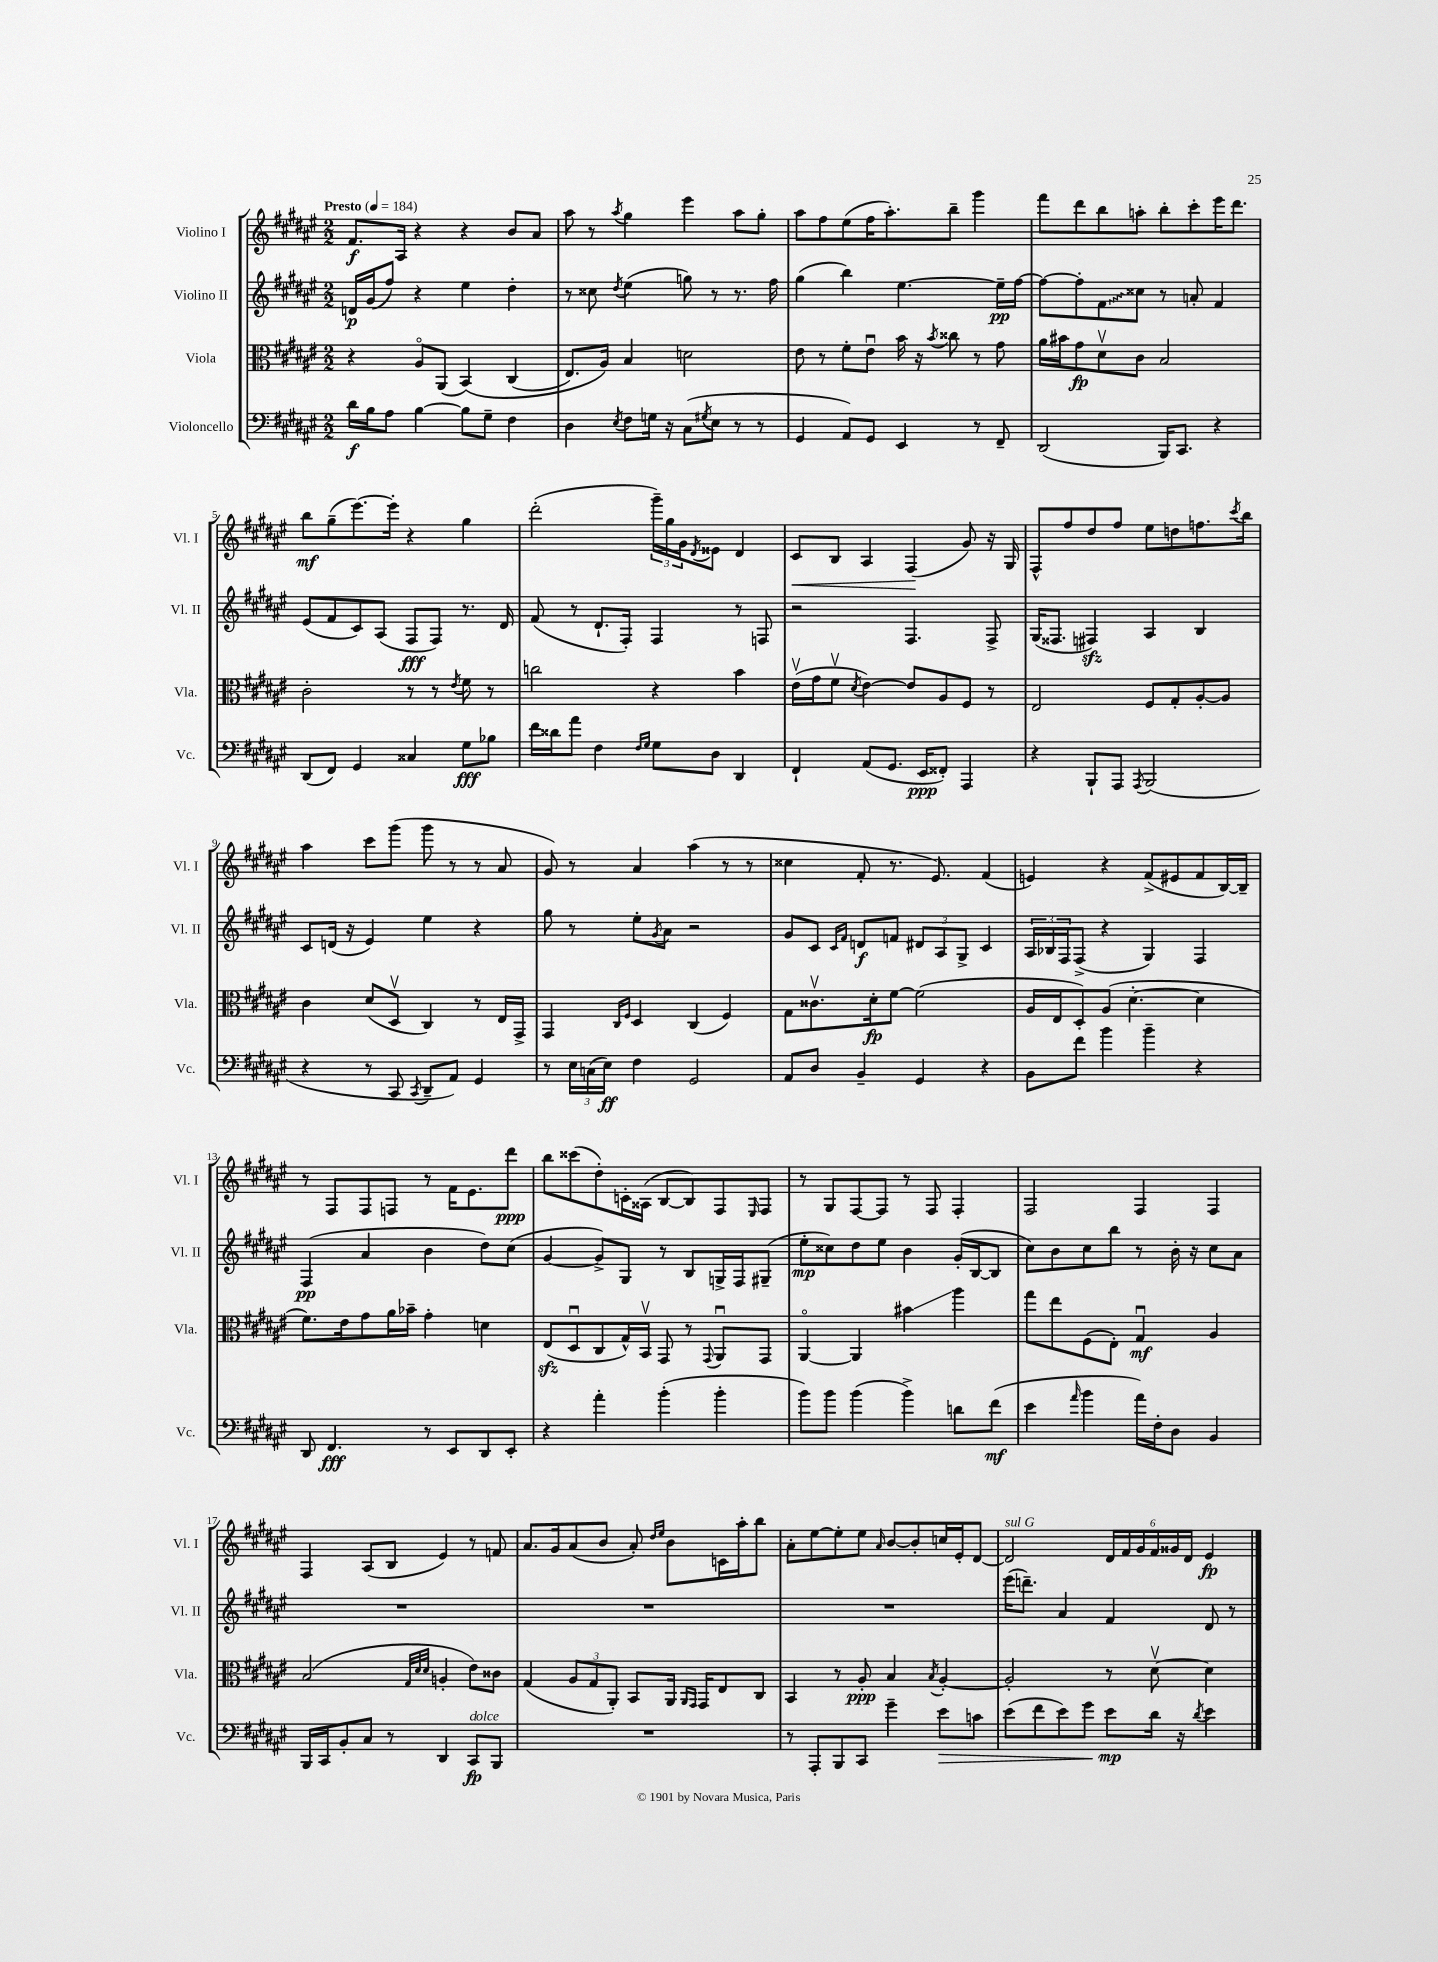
<<
\new StaffGroup <<
\new Staff = "s0" \with { instrumentName = "Violino I" shortInstrumentName = "Vl. I" } {
    \clef treble \key fis \major \numericTimeSignature \time 2/2 \tempo "Presto" 4 = 184
    fis'8.\f ais16 r4 r4 b'8 ais'8 |
    ais''8 r8 \acciaccatura { ais''8 } gis''4 eis'''4 ais''8 gis''8-. |
    ais''8 fis''8 eis''8( fis''16 ais''8.-.) b''8-- gis'''4 |
    fis'''8 dis'''8 b''8 a''8-. b''8-. cis'''8-. eis'''16 dis'''8. |
    b''8\mf gis''8--( eis'''8.~) eis'''16-. r4 gis''4 |
    dis'''2-.( \tuplet 3/2 { gis'''16--) gis''16 gis'16 } \acciaccatura { dis'8 } eisis'8 dis'4 |
    cis'8\< b8 ais4 fis4\!( gis'8) r16 gis16 |
    fis8-^ fis''8 dis''8 fis''8 eis''8 d''8 f''8. \acciaccatura { cis'''8 } b''16 |
    ais''4 cis'''8 gis'''8( gis'''8 r8 r8 ais'8 |
    gis'8) r8 ais'4 ais''4( r8 r8 |
    cisis''4 fis'8-. r8. eis'8.) fis'4( |
    e'4) r4 fis'8->( eis'8 fis'8 b16~) b16-- |
    r8 fis8 fis8 f8 r8 fis'16 eis'8. dis'''8\ppp |
    b''8 cisis'''8( dis''8-.) c'16-. aisis16( b8~ b8) fis8 \grace { eis16 } fis8 |
    r8 gis8 fis8~ fis8 r8 fis8 fis4-. |
    fis2 fis4 fis4 |
    fis4 ais8( b8 eis'4) r8 f'8 |
    ais'8. gis'16 ais'8( b'8 ais'8-.) \grace { dis''16 eis''16 } b'8 c'16 ais''16-. b''8 |
    ais'8-. eis''8~ eis''8-. eis''8 \grace { ais'16 } b'8~ b'8-. c''16 eis'16-. dis'8~ |
    dis'2^\markup { \italic "sul G" } \tuplet 6/4 { dis'16 fis'16 gis'16 fis'16 gisis'16 dis'16 } eis'4\fp \bar "|." |
}
\new Staff = "s1" \with { instrumentName = "Violino II" shortInstrumentName = "Vl. II" } {
    \clef treble \key fis \major \numericTimeSignature \time 2/2
    d'16\p gis'16( fis''8) r4 eis''4 dis''4-. |
    r8 cisis''8 \acciaccatura { dis''8 } eis''4( g''8) r8 r8. fis''16 |
    gis''4( b''4) eis''4.~ eis''16--\pp fis''16~ |
    fis''8~ fis''8-. \once \override Glissando.style = #'zigzag fis'8\glissando cisis''8 r8 a'8-. fis'4 |
    eis'8( fis'8 cis'8) ais8( fis8\fff fis8) r8. dis'16 |
    fis'8( r8 dis'8.-! fis16-.) fis4 r8 f8 |
    r2 fis4. fis8-> |
    gis16( fisis8. fis4\sfz) ais4 b4 |
    cis'8 d'16( r16 eis'4) eis''4 r4 |
    gis''8 r8 eis''8-. \acciaccatura { gis'8 } ais'8 r2 |
    gis'8 cis'8 \grace { cis'16 fis'16 } d'8\f f'8 \tuplet 3/2 { dis'8 ais8 gis8-> } cis'4 |
    \tuplet 3/2 { ais16 bes16 fis16 } fis8->( r4 gis4) fis4 |
    fis4\pp( ais'4 b'4 dis''8) cis''8( |
    gis'4~ gis'8->) gis8 r8 b8 g16-> fis16 gis8--( |
    eis''8-.\mp cisis''8) dis''8 eis''8 b'4 gis'16-.( b16~ b8 |
    cis''8) b'8 cis''8 b''8 r8 b'16-. r16 cis''8 ais'8 |
    R1 |
    R1 |
    R1 |
    eis'''16( d'''8.--) ais'4 fis'4 dis'8 r8 \bar "|." |
}
\new Staff = "s2" \with { instrumentName = "Viola" shortInstrumentName = "Vla." } {
    \clef alto \key fis \major \numericTimeSignature \time 2/2
    r4 ais8\flageolet ais,8( b,4)\( cis4( |
    eis8.) ais16\) b4 d'2 |
    eis'8 r8 fis'8-. eis'8\downbow b'16 r16 \acciaccatura { b'8 } cisis''8 r8 gis'8 |
    ais'16 bis'16 gis'8\fp dis'8\upbow cis'8 b2 |
    cis'2-. r8 r8 \acciaccatura { eis'8 } fis'8 r8 |
    c''2 r4 b'4 |
    eis'16\upbow( gis'16 fis'8\upbow \acciaccatura { dis'8 } eis'4~) eis'8 ais8 fis8 r8 |
    eis2 fis8 gis8-. ais8~-. ais8 |
    cis'4 dis'8( dis8\upbow cis4) r8 eis16 gis,16-> |
    gis,4 \grace { cis16 fis16 } dis4 cis4( fis4) |
    gis8 cisis'8.\upbow dis'16-.\fp fis'8~ fis'2( |
    ais16 eis16 dis8-.) ais8( dis'4.~-. dis'4 |
    fis'8.) eis'16 gis'8 ais'16 bes'16-- gis'4-. d'4 |
    eis8\sfz( dis8\downbow cis8 gis16-^) b,16\upbow gis,8 r8 \appoggiatura { gis,8 } ais,8\downbow gis,8 |
    ais,4~\flageolet ais,4 bis'4\glissando ais''4 |
    gis''8 eis''8 fis8( eis8-.) gis4\downbow\mf ais4 |
    b2( \grace { gis32 dis'32 dis'32 } a4-. eis'8) cisis'8 |
    gis4( \tuplet 3/2 { ais8 gis8 ais,8-.) } b,8 ais,16 \grace { ais,16 gis,16 } gis,16 eis8 cis8 |
    b,4 r8 ais8-.\ppp b4 \acciaccatura { b8 } ais4~-. |
    ais2-. r8 dis'8~\upbow dis'4 \bar "|." |
}
\new Staff = "s3" \with { instrumentName = "Violoncello" shortInstrumentName = "Vc." } {
    \clef bass \key fis \major \numericTimeSignature \time 2/2
    dis'16\f b16 ais8 b4~ b8 gis8-- fis4 |
    dis4 \acciaccatura { eis8 } fis8 g16 r16 cis8( \acciaccatura { gis8 } eis8 r8 r8 |
    gis,4 ais,8) gis,8 eis,4 r8 fis,8-- |
    dis,2( b,,16) cis,8. r4 |
    dis,8( fis,8) gis,4 cisis4 gis8\fff bes8 |
    fis'16 disis'16 ais'8 fis4 \grace { fis16 gis16 } gis8 dis8 dis,4 |
    fis,4-! ais,8( gis,8. eis,16\ppp fisis,8-.) ais,,4 |
    r4 b,,8-! ais,,8 \acciaccatura { ais,,8 } b,,2( |
    r4 r8 cis,8 \acciaccatura { cis,8 } dis,8-- ais,8) gis,4 |
    r8 \tuplet 3/2 { eis16 c16( eis16\ff) } fis4 gis,2 |
    ais,8 dis8 b,4-- gis,4 r4 |
    b,8 fis'8 b'4 b'4-- r4 |
    dis,8 fis,4.\fff r8 eis,8 dis,8 eis,8-. |
    r4 ais'4-. b'4-.( b'4-. |
    b'8) b'8 b'4( b'4->) d'8 fis'8\mf( |
    eis'4 \grace { ais'16 } b'4 ais'16) fis16-. dis8 b,4 |
    b,,16 cis,16 b,8-. cis8 r8 dis,4 cis,8\fp^\markup { \italic "dolce" } b,,8 |
    R1 |
    r8 ais,,8-. b,,8 cis,8 gis'4-- eis'8\> c'8 |
    eis'8( fis'8 eis'8) gis'8\! eis'8\mp dis'16 r16 \acciaccatura { dis'8 } eis'4 \bar "|." |
}
>>
>>
